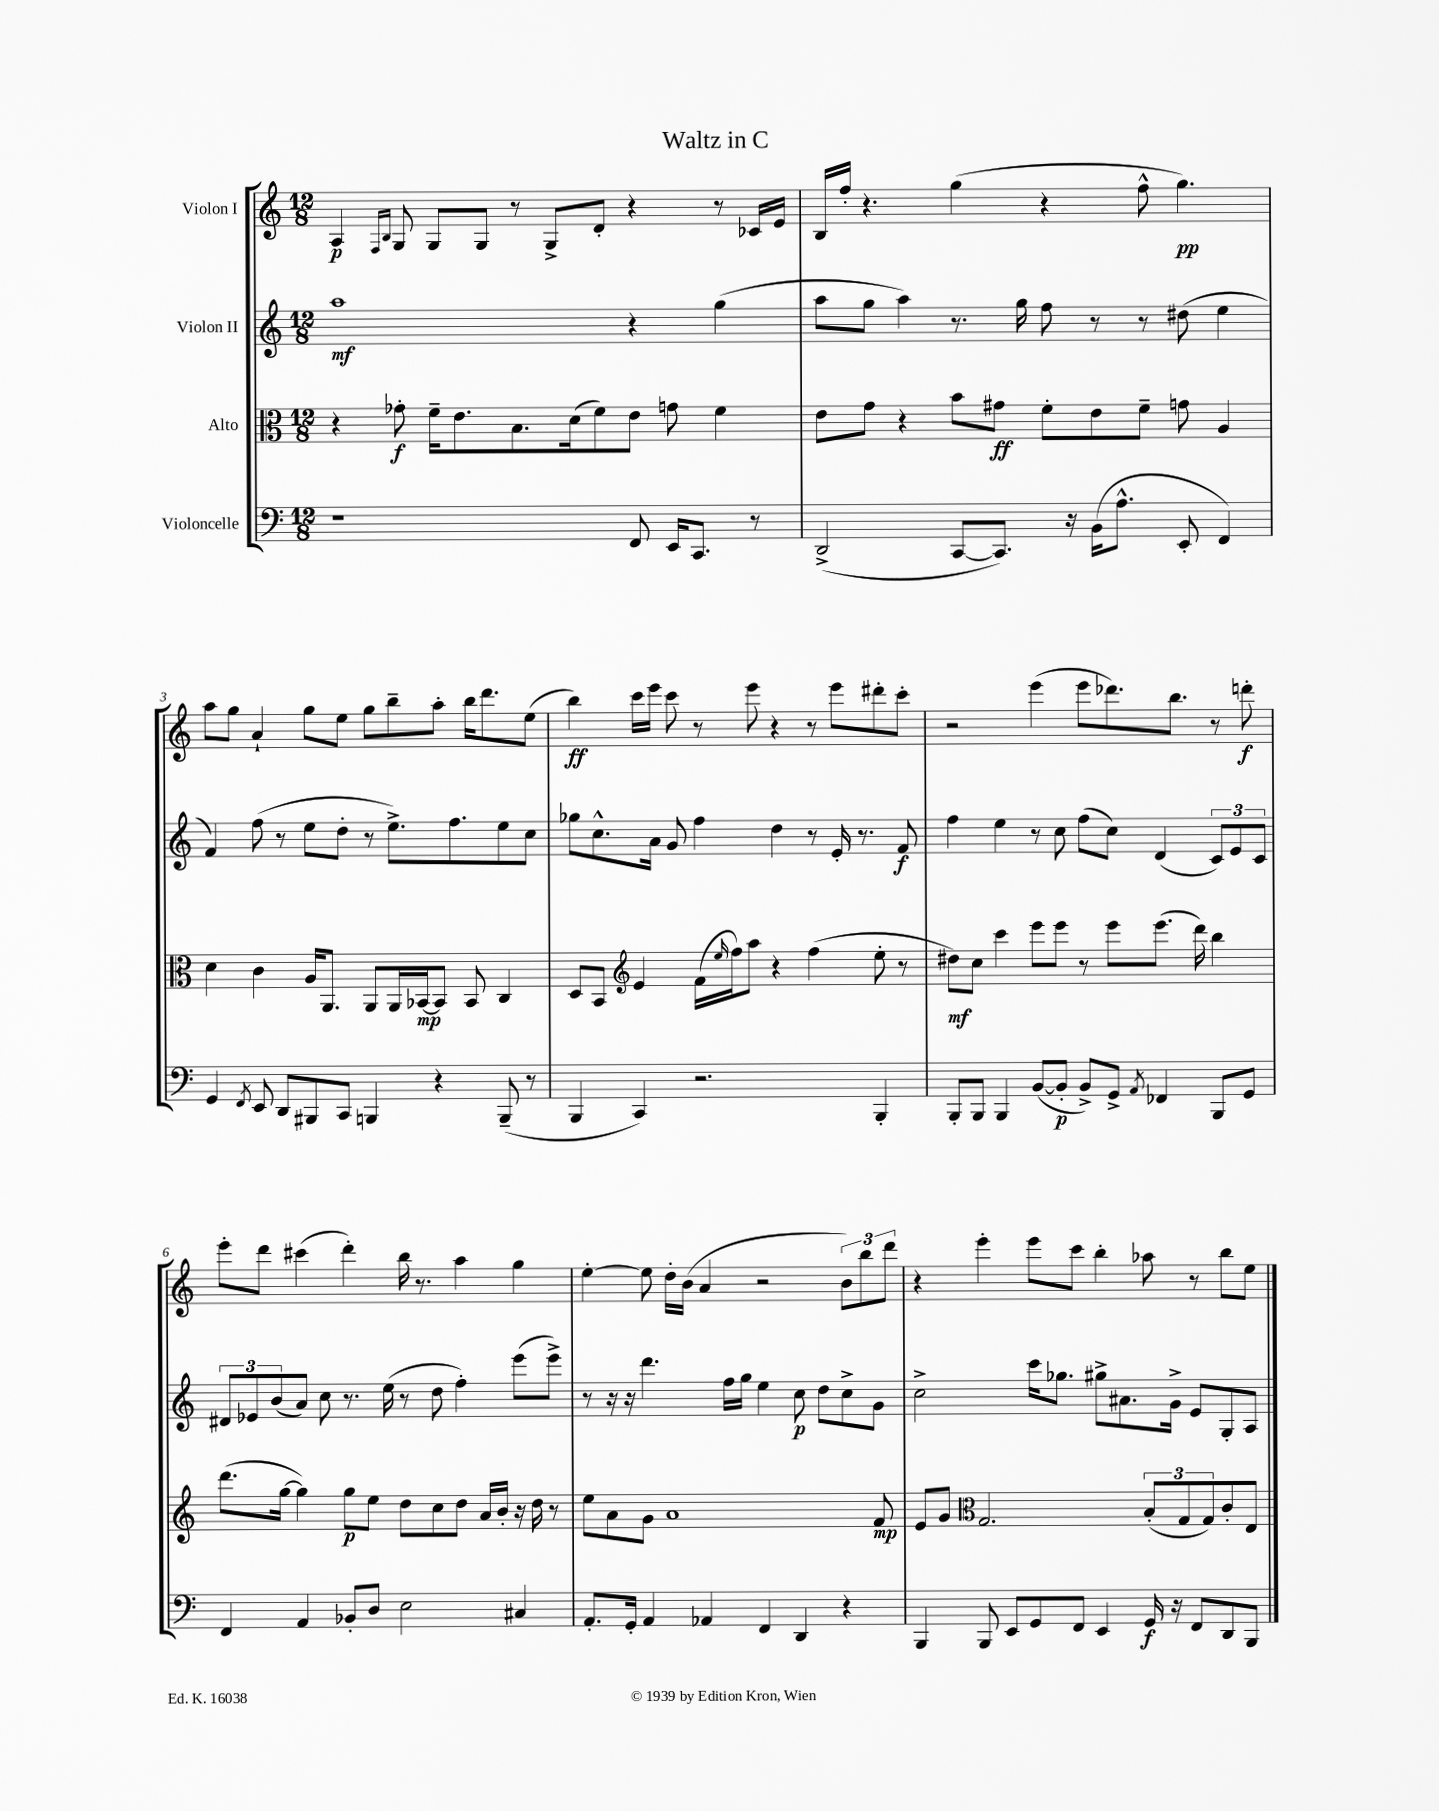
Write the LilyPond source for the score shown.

\header { title = "Waltz in C" }
<<
\new StaffGroup <<
\new Staff = "s0" \with { instrumentName = "Violon I" } {
    \clef treble \key c \major \numericTimeSignature \time 12/8
    a4\p \grace { f16 b16 } g8 g8 g8 r8 g8-> d'8-. r4 r8 ces'16 e'16 |
    b16 f''16-. r4. g''4( r4 f''8-^ g''4.\pp) |
    a''8 g''8 a'4-! g''8 e''8 g''8 b''8-- a''8-. b''16 d'''8. e''8( |
    b''4\ff) c'''16 e'''16 c'''8 r8 e'''8 r4 r8 e'''8 dis'''8-. c'''8-. |
    r2 e'''4( e'''8 des'''8.) b''8. r8 d'''8-.\f |
    e'''8-. d'''8 cis'''4( d'''4-.) b''16 r8. a''4 g''4 |
    e''4~-. e''8 d''16-. b'16( a'4 r2 \tuplet 3/2 { b'8) b''8 d'''8 } |
    r4 e'''4-. e'''8 c'''8 b''4-. aes''8 r8 b''8 e''8 \bar "|." |
}
\new Staff = "s1" \with { instrumentName = "Violon II" } {
    \clef treble \key c \major \numericTimeSignature \time 12/8
    a''1\mf r4 g''4( |
    a''8 g''8 a''4) r8. g''16 f''8 r8 r8 dis''8( e''4 |
    f'4) f''8( r8 e''8 d''8-. r8 e''8.->) f''8. e''8 c''8 |
    ges''8 c''8.-^ a'16 g'8 f''4 d''4 r8 e'16-. r8. f'8\f |
    f''4 e''4 r8 c''8 f''8( c''8) d'4( \tuplet 3/2 { c'8) e'8 c'8 } |
    \tuplet 3/2 { dis'8 ees'8 b'8( } a'8) c''8 r8. e''16( r8 d''8 f''4-.) e'''8( e'''8->) |
    r8 r16 r16 d'''4. f''16 g''16 e''4 c''8\p d''8 c''8-> g'8 |
    c''2-> c'''16 ges''8. gis''8-> ais'8. g'16-> e'8 g8-. a8 \bar "|." |
}
\new Staff = "s2" \with { instrumentName = "Alto" } {
    \clef alto \key c \major \numericTimeSignature \time 12/8
    r4 ges'8-.\f f'16-- e'8. b8. d'16( f'8) e'8 g'8 f'4 |
    e'8 g'8 r4 b'8 gis'8\ff f'8-. e'8 f'8-- g'8 a4 |
    d'4 c'4 a16 a,8. a,8 a,16 bes,16~\mp bes,8 bes,8 c4 |
    d8 b,8 \clef treble e'4 f'16( \grace { e''16 } f''16) a''8 r4 f''4( e''8-. r8 |
    dis''8\mf) c''8 c'''4 e'''8 e'''8 r8 e'''8 e'''8.( d'''16) b''4 |
    d'''8.( g''16~ g''4) g''8\p e''8 d''8 c''8 d''8 a'16 b'16-. r16 d''16 r8 |
    e''8 a'8 g'8 a'1 f'8\mp |
    e'8 g'8 \clef alto g2. \tuplet 3/2 { b8-.( g8 g8) } c'8-. e8 \bar "|." |
}
\new Staff = "s3" \with { instrumentName = "Violoncelle" } {
    \clef bass \key c \major \numericTimeSignature \time 12/8
    r1 f,8 e,16 c,8. r8 |
    d,2->( c,8~ c,8.) r16 b,16( a8.-^ e,8-. f,4) |
    g,4 \acciaccatura { f,8 } e,8 d,8 bis,,8 c,8 b,,4 r4 b,,8--( r8 |
    b,,4 c,4) r2. b,,4-. |
    b,,8-. b,,8 b,,4 b,8~( b,8-.\p b,8->) g,8-> \acciaccatura { a,8 } fes,4 b,,8 g,8 |
    f,4 a,4 bes,8-. d8 e2 cis4 |
    a,8.-. g,16-. a,4 aes,4 f,4 d,4 r4 |
    b,,4 b,,8 e,8 g,8 f,8 e,4 g,16\f r16 f,8 d,8 b,,8 \bar "|." |
}
>>
>>
